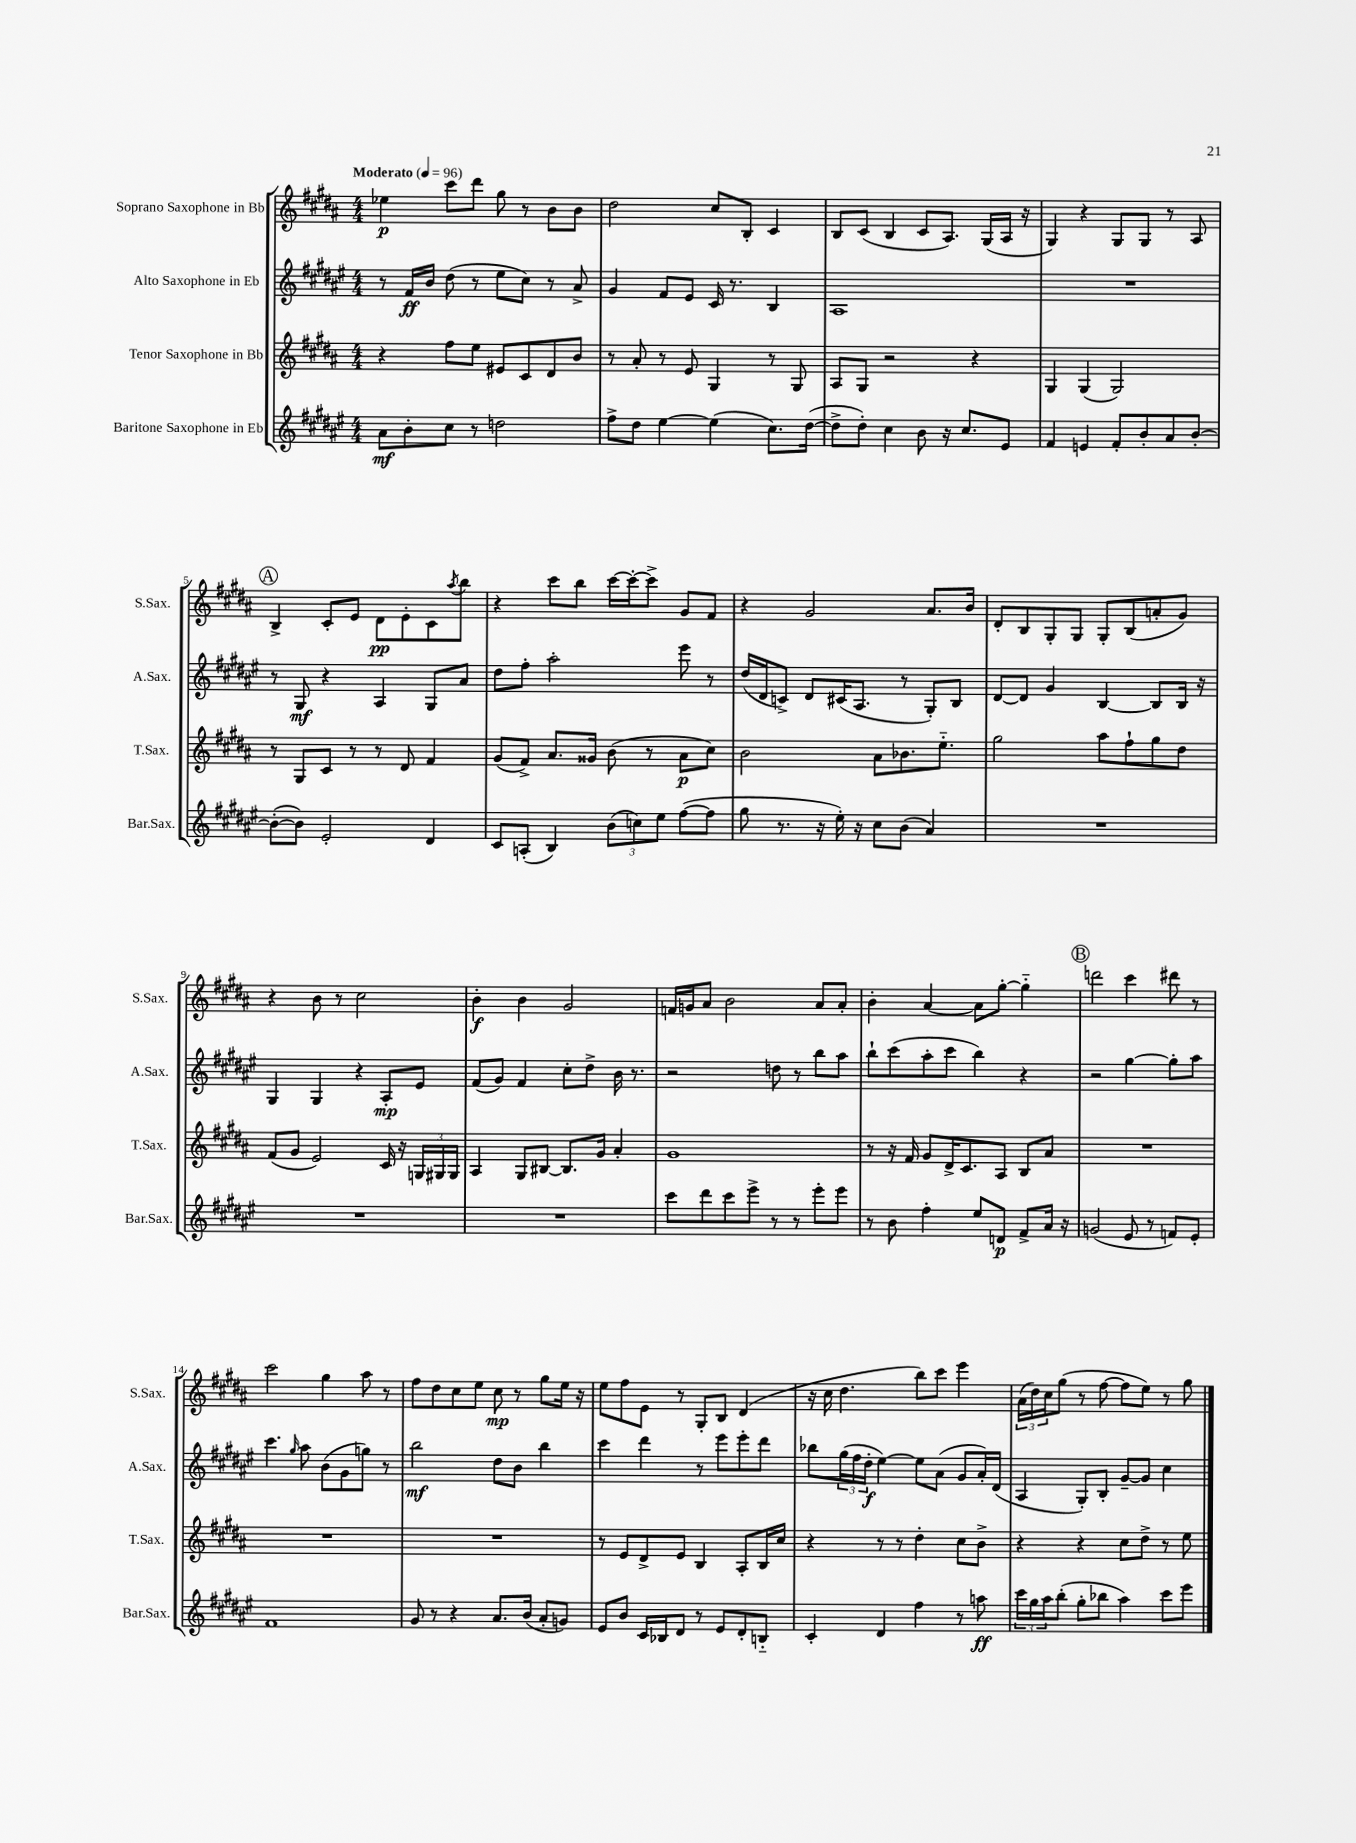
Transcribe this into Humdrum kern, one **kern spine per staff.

**kern	**dynam	**kern	**dynam	**kern	**dynam	**kern	**dynam
*part4	*part4	*part3	*part3	*part2	*part2	*part1	*part1
*staff4	*staff4	*staff3	*staff3	*staff2	*staff2	*staff1	*staff1
*I"Baritone Saxophone in Eb	*	*I"Tenor Saxophone in Bb	*	*I"Alto Saxophone in Eb	*	*I"Soprano Saxophone in Bb	*
*I'Bar.Sax.	*	*I'T.Sax.	*	*I'A.Sax.	*	*I'S.Sax.	*
*clefG2	*	*clefG2	*	*clefG2	*	*clefG2	*
*k[f#c#g#d#a#e#]	*	*k[f#c#g#d#a#]	*	*k[f#c#g#d#a#e#]	*	*k[f#c#g#d#a#]	*
*M4/4	*	*M4/4	*	*M4/4	*	*M4/4	*
*MM96	*	*MM96	*	*MM96	*	*MM96	*
=1	=1	=1	=1	=1	=1	=1	=1
!	!	!	!	!	!	!LO:TX:a:B:t=Moderato	!
8a#\L	mf	4r	.	8r	.	4ee-X\	p
8b'\	.	.	.	16f#/LL	ff	.	.
.	.	.	.	16b/JJ	.	.	.
8cc#\J	.	8ff#\L	.	(8dd#\	.	8ccc#\L	.
8r	.	8ee\J	.	8r	.	8ddd#\J	.
2ddn\	.	8e#X/L	.	8ee#\L	.	8gg#\	.
.	.	8c#/	.	8cc#\J)	.	8r	.
.	.	8d#/	.	8r	.	8b\L	.
.	.	8b/J	.	8a#^/	.	8b\J	.
=2	=2	=2	=2	=2	=2	=2	=2
8ff#^\L	.	8r	.	4g#/	.	2dd#\	.
8dd#\J	.	8a#'/	.	.	.	.	.
[4ee#\	.	8r	.	8f#/L	.	.	.
.	.	8e/	.	8e#/J	.	.	.
(4ee#\]	.	4G#/	.	16c#/	.	8cc#/L	.
.	.	.	.	8.r	.	.	.
.	.	.	.	.	.	8B'/J	.
8.cc#\L)	.	8r	.	4B/	.	4c#/	.
.	.	8G#/	.	.	.	.	.
([16dd#\Jk	.	.	.	.	.	.	.
=3	=3	=3	=3	=3	=3	=3	=3
8dd#^\L]	.	8A#/L	.	1A#	.	8B/L	.
8dd#'\J)	.	8G#/J	.	.	.	(8c#/J	.
4cc#\	.	2r	.	.	.	4B/	.
8b\	.	.	.	.	.	8c#/L	.
16r	.	.	.	.	.	8.A#/J)	.
8.cc#/L	.	.	.	.	.	.	.
.	.	4r	.	.	.	.	.
.	.	.	.	.	.	(16G#/LL	.
8e#/J	.	.	.	.	.	16A#/JJ	.
.	.	.	.	.	.	16r	.
=4	=4	=4	=4	=4	=4	=4	=4
4f#/	.	4G#/	.	1r	.	4G#/)	.
4en/	.	(4G#/	.	.	.	4r	.
8f#'/L	.	2G#/)	.	.	.	8G#/L	.
8b'/	.	.	.	.	.	8G#/J	.
8a#/	.	.	.	.	.	8r	.
[8b'/J	.	.	.	.	.	8A#/	.
!!LO:LB:g=z
!!LO:REH:place=s1:t=A
=5	=5	=5	=5	=5	=5	=5	=5
(8b'\L_	.	8r	.	8r	.	4B^/	.
8b\J])	.	8G#/L	.	8G#/	mf	.	.
2e#'/	.	8c#/J	.	4r	.	8c#'/L	.
.	.	8r	.	.	.	8e/J	.
.	.	8r	.	4A#/	.	8d#\L	pp
.	.	8d#/	.	.	.	8e'\	.
4d#/	.	4f#/	.	8G#/L	.	8c#\	.
.	.	.	.	.	.	8qaa#/	.
.	.	.	.	8a#/J	.	8bb\J	.
=6	=6	=6	=6	=6	=6	=6	=6
8c#/L	.	(8g#/L	.	8dd#\L	.	4r	.
(8An'/J	.	8f#^/J)	.	8ff#'\J	.	.	.
4B/)	.	8.a#/L	.	2aa#'\	.	8ccc#\L	.
.	.	.	.	.	.	8bb\J	.
.	.	16g##X/Jk	.	.	.	.	.
(12b\L	.	(8b\	.	.	.	[16ccc#\LL	.
.	.	.	.	.	.	16ccc#'\J_	.
12ccn\)	.	.	.	.	.	.	.
.	.	8r	.	.	.	8ccc#^\J]	.
12ee#\J	.	.	.	.	.	.	.
([8ff#\L	.	8a#\L	p	8eee#\	.	8g#/L	.
8ff#\J]	.	8cc#\J)	.	8r	.	8f#/J	.
=7	=7	=7	=7	=7	=7	=7	=7
8gg#\	.	2b\	.	(16dd#/LL	.	4r	.
.	.	.	.	16d#/J	.	.	.
8.r	.	.	.	8cn^/J)	.	.	.
.	.	.	.	8d#/L	.	2g#/	.
16r	.	.	.	.	.	.	.
16ee#'\)	.	.	.	(16c#X/K	.	.	.
16r	.	.	.	8.A#/J	.	.	.
8cc#\L	.	8a#\L	.	.	.	.	.
(8b\J	.	8.b-X\	.	8r	.	.	.
4a#/)	.	.	.	8G#'/L)	.	8.a#/L	.
.	.	8.ee\J	.	.	.	.	.
.	.	.	.	8B/J	.	.	.
.	.	.	.	.	.	16b/Jk	.
=8	=8	=8	=8	=8	=8	=8	=8
1r	.	2gg#\	.	[8d#/L	.	8d#'/L	.
.	.	.	.	8d#/J]	.	8B/	.
.	.	.	.	4g#/	.	8G#'/	.
.	.	.	.	.	.	8G#/J	.
.	.	8aa#\L	.	[4B/	.	8G#'/L	.
.	.	8ff#`\	.	.	.	(8B/	.
.	.	8gg#\	.	8B/L]	.	8an'/	.
.	.	8dd#\J	.	16B/Jk	.	8g#/J)	.
.	.	.	.	16r	.	.	.
!!LO:LB:g=z
=9	=9	=9	=9	=9	=9	=9	=9
1r	.	(8f#/L	.	4G#/	.	4r	.
.	.	8g#/J	.	.	.	.	.
.	.	2e/)	.	4G#/	.	8b\	.
.	.	.	.	.	.	8r	.
.	.	.	.	4r	.	2cc#\	.
.	.	16c#/	.	8A#'/L	mp	.	.
.	.	16r	.	.	.	.	.
.	.	24Gn/LL	.	8e#/J	.	.	.
.	.	24G#X/	.	.	.	.	.
.	.	24G#/JJ	.	.	.	.	.
=10	=10	=10	=10	=10	=10	=10	=10
1r	.	4A#/	.	(8f#/L	.	4b'\	f
.	.	.	.	8g#/J)	.	.	.
.	.	8G#/L	.	4f#/	.	4b\	.
.	.	[8B#X/J	.	.	.	.	.
.	.	8.B#/L]	.	8cc#'\L	.	2g#/	.
.	.	.	.	8dd#^\J	.	.	.
.	.	16g#/Jk	.	.	.	.	.
.	.	4a#'/	.	16b\	.	.	.
.	.	.	.	8.r	.	.	.
=11	=11	=11	=11	=11	=11	=11	=11
8ccc#\L	.	1g#	.	2r	.	16fn/LL	.
.	.	.	.	.	.	16gn/J	.
8ddd#\	.	.	.	.	.	8a#/J	.
8ccc#\	.	.	.	.	.	2b\	.
8eee#^\J	.	.	.	.	.	.	.
8r	.	.	.	8ddn\	.	.	.
8r	.	.	.	8r	.	.	.
8eee#'\L	.	.	.	8bb\L	.	8a#/L	.
8eee#\J	.	.	.	8aa#\J	.	8a#'/J	.
=12	=12	=12	=12	=12	=12	=12	=12
8r	.	8r	.	8bb`\L	.	4b'\	.
8b\	.	16r	.	(8ccc#\	.	.	.
.	.	16f#/	.	.	.	.	.
4ff#'\	.	8g#/L	.	8aa#'\	.	[4a#/	.
.	.	16d#^/K	.	8ccc#\J	.	.	.
.	.	8.c#/	.	.	.	.	.
8ee#/L	.	.	.	4bb\)	.	8a#\L]	.
8dn/J	p	8A#/J	.	.	.	[8gg#'\J	.
8f#^/L	.	8B/L	.	4r	.	4gg#\]	.
16a#/Jk	.	8a#/J	.	.	.	.	.
16r	.	.	.	.	.	.	.
!!LO:REH:place=s1:t=B
=13	=13	=13	=13	=13	=13	=13	=13
(2gn/	.	1r	.	2r	.	2dddn\	.
8e#/	.	.	.	[4gg#\	.	4ccc#\	.
8r	.	.	.	.	.	.	.
8fn/L)	.	.	.	8gg#'\L]	.	8ddd#X\	.
8e#'/J	.	.	.	8aa#\J	.	8r	.
!!LO:LB:g=z
=14	=14	=14	=14	=14	=14	=14	=14
1f#	.	1r	.	4.ccc#\	.	2ccc#\	.
.	.	.	.	16qqgg#/	.	.	.
.	.	.	.	8aa#\	.	.	.
.	.	.	.	(8b\L	.	4gg#\	.
.	.	.	.	8g#\	.	.	.
.	.	.	.	8ggn\J)	.	8aa#\	.
.	.	.	.	8r	.	8r	.
=15	=15	=15	=15	=15	=15	=15	=15
8g#/	.	1r	.	2bb\	mf	8ff#\L	.
8r	.	.	.	.	.	8dd#\	.
4r	.	.	.	.	.	8cc#\	.
.	.	.	.	.	.	8ee\J	.
8.a#/L	.	.	.	8dd#\L	.	8cc#\	mp
.	.	.	.	8b\J	.	8r	.
(16b/Jk	.	.	.	.	.	.	.
8a#'/L	.	.	.	4bb\	.	8gg#\L	.
8gn/J)	.	.	.	.	.	16ee\Jk	.
.	.	.	.	.	.	16r	.
=16	=16	=16	=16	=16	=16	=16	=16
8e#/L	.	8r	.	4ccc#\	.	8ee\L	.
8b/J	.	8e/L	.	.	.	8ff#\	.
16c#/LL	.	8d#^/	.	4ddd#\	.	8e\J	.
16B-X/J	.	.	.	.	.	.	.
8d#/J	.	8e/J	.	.	.	8r	.
8r	.	4B/	.	8r	.	8G#'/L	.
8e#/L	.	.	.	8eee#\L	.	8B/J	.
8d#'/	.	8A#'/L	.	8eee#'\	.	(4d#/	.
8Bn/J	.	16B/L	.	8ddd#\J	.	.	.
.	.	16cc#/JJ	.	.	.	.	.
=17	=17	=17	=17	=17	=17	=17	=17
4c#'/	.	4r	.	8bb-X\L	.	16r	.
.	.	.	.	.	.	16cc#\	.
.	.	.	.	(24gg#\L	.	4.dd#\	.
.	.	.	.	24ff#\	.	.	.
.	.	.	.	24dd#'\JJ	f	.	.
4d#/	.	8r	.	[4ee#\)	.	.	.
.	.	8r	.	.	.	.	.
4ff#\	.	4dd#'\	.	8ee#\L]	.	8bb\L)	.
.	.	.	.	(8a#\J	.	8ccc#\J	.
8r	.	8cc#\L	.	8g#/L	.	4eee\	.
8aan\	ff	8b^\J	.	16a#'/L)	.	.	.
.	.	.	.	(16d#/JJ	.	.	.
=18	=18	=18	=18	=18	=18	=18	=18
24ccc#\LL	.	4r	.	4A#/	.	(24a#\LL	.
24gg#\	.	.	.	.	.	24dd#\)	.
24aa#\J	.	.	.	.	.	24cc#\J	.
(8bb'\J	.	.	.	.	.	(8gg#\J	.
8gg#'\L	.	4r	.	8G#'/L)	.	8r	.
8bb-X\J	.	.	.	8B'/J	.	[8ff#\	.
4aa#\)	.	8cc#\L	.	[8g#~/L	.	8ff#\L]	.
.	.	8dd#^\J	.	8g#/J]	.	8ee\J)	.
8ccc#\L	.	8r	.	4cc#\	.	8r	.
8eee#\J	.	8ee\	.	.	.	8gg#\	.
==	==	==	==	==	==	==	==
*-	*-	*-	*-	*-	*-	*-	*-
